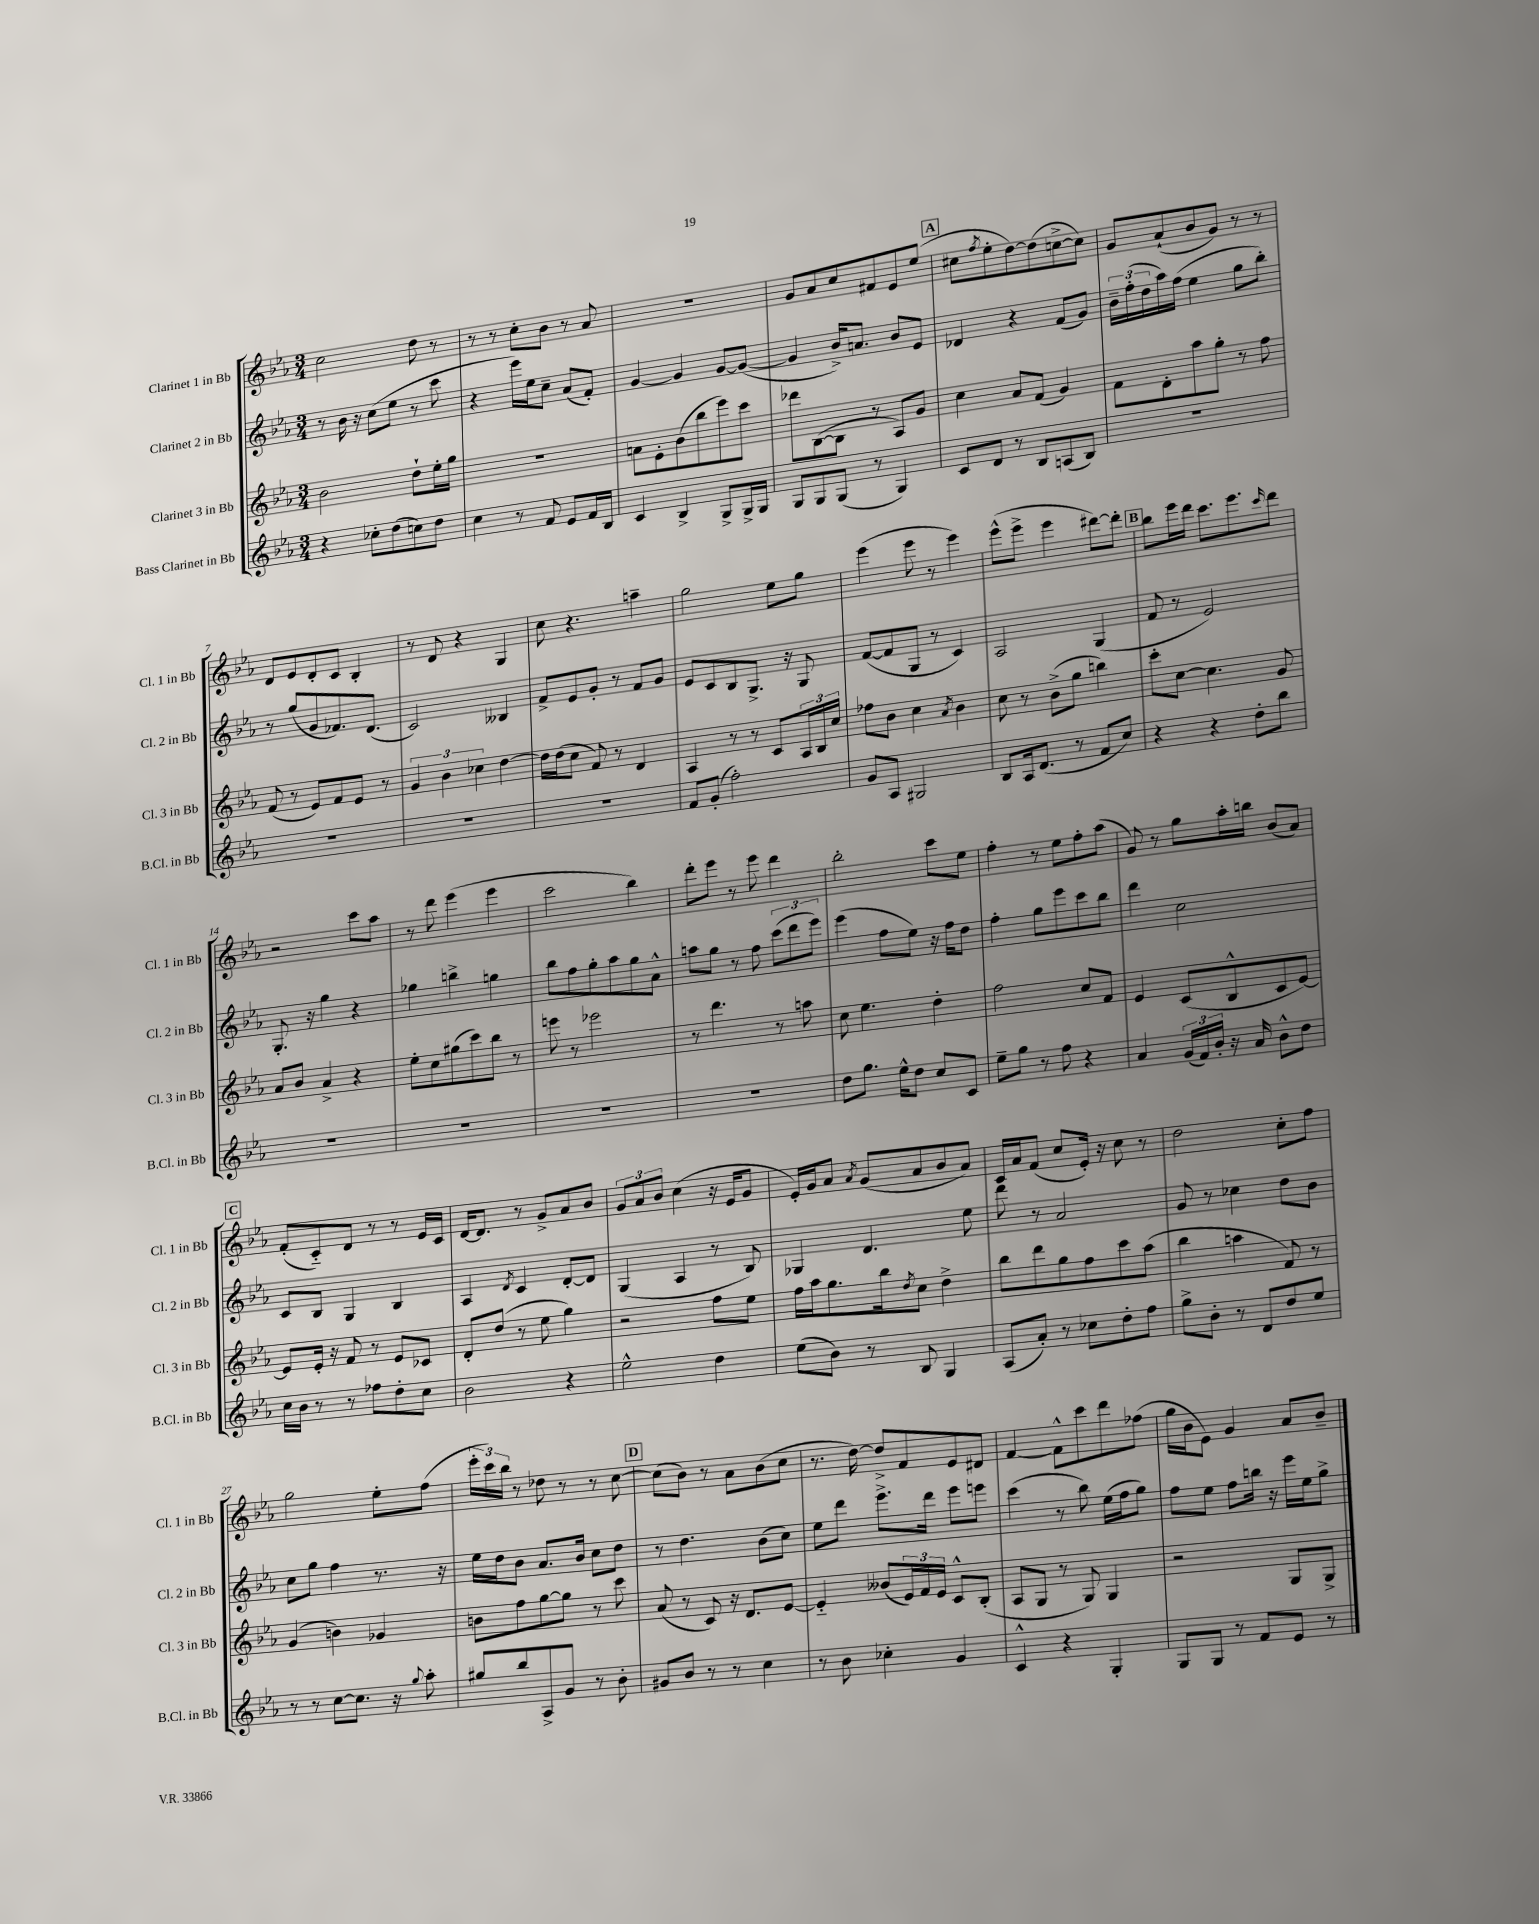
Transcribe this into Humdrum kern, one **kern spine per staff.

**kern	**kern	**kern	**kern
*staff4	*staff3	*staff2	*staff1
*clefG2	*clefG2	*clefG2	*clefG2
*k[b-e-a-]	*k[b-e-a-]	*k[b-e-a-]	*k[b-e-a-]
*M3/4	*M3/4	*M3/4	*M3/4
4r	2b-\	8r	2cc\
.	.	16b-\	.
.	.	16r	.
8cc-'\L	.	(8cc\L	.
(8dd\	.	8ee-\J	.
8cc\)	8dd`\L	8r	8dd\
8dd\J	16ee-'\L	8ccc\	8r
.	16gg\JJ	.	.
=	=	=	=
4cc\	2.r	4r	8r
.	.	.	8r
8r	.	16eee-\LL)	8cc'\L
.	.	16ee-\J	.
8f/	.	8cc~\J	8b-\J
8e-/L	.	(8a-/L	8r
16f/L	.	8f'/J)	8a-/
16B-/JJ	.	.	.
=	=	=	=
4c/	8a\L	[4g/	2.r
.	8e-'\	.	.
4B-^/	(8b-\	4g/]	.
.	8bb-\	.	.
8G^/L	8eee-\)	[8g/L	.
16G^/L	8ccc\J	(8g/_J	.
16G/JJ	.	.	.
=	=	=	=
8G/L	8ddd-\L	4g/]	8g/L
8G/	([8B-\	.	8a-/
(8G/J	8B-\]J	16b-^/LK)	8cc/
.	.	8.a/J	.
8r	8r	.	8f#/
4G/)	8A-/L)	8b-/L	8e-/
.	8g/J	8e-/J	(8ee-/J
=	=	=	=
8c/L	4cc\	4d-/	8cc#\L
.	.	.	8qff/
8d/J	.	.	8ee-'\
8r	8a-/L	4r	[8dd\)
8B-/L	(8f/J	.	(8dd\]
(8A/	4g/)	(8f/L	[8cc^\
8B-/J)	.	8g/J)	8cc\]J)
=	=	=	=
2.r	8f\L	24b-~\LL	8g/L
.	.	(24ff'\	.
.	.	24dd\	.
.	8d'\	16aa-\)	(8a-`/
.	.	(16ff\JJ	.
.	8aa-\	4ee-\	8b-/
.	8gg'\J	.	8g/J)
.	8r	8gg\L	8r
.	8ff\	8bb-'\J)	8r
=	=	=	=
2.r	(8f/	8r	8d/L
.	8r	(8gg/L	8e-/
.	8e-/L)	8g/	8d'/
.	8f/	8.f-/)	8c/J
.	8e-/J	.	4B-'/
.	.	(8.d/J	.
.	8r	.	.
=	=	=	=
2.r	6g/	2c/)	8r
.	.	.	8d/
.	6b-\	.	.
.	.	.	4r
.	6cc-\	.	.
.	[4dd\	4B--/	4G/
=	=	=	=
2.r	16dd\]LL	8f^/L	8cc\
.	(16dd\J	.	.
.	8cc\J	8e-/	4.r
.	8f/)	8g'/J	.
.	8r	8r	.
.	4d/	8f/L	4aa~\
.	.	8g/J	.
=	=	=	=
8f/L	4A-/	8e-/L	2gg\
(8g'/J	.	8c/	.
2ff'\)	8r	8B-/	.
.	8r	8.G^/J	.
.	8c/L	.	8ee-\L
.	.	16r	.
.	24A-/L	8G/	8gg\J
.	24B-/	.	.
.	24cc/JJ	.	.
=	=	=	=
8g/L	8ff-\L	([8f/L	(4eee-\
8A-/J	8b-\J	8f/]	.
2G#/	4cc\	8G/J	8eee-\
.	.	8r	8r
.	8qa-/	.	.
.	4b-\	4c/)	4eee-\)
=	=	=	=
8B-/L	8cc\	2A-/	(8eee-^^\L
16A-/k	8r	.	8eee-^\J
(8.d/J	.	.	.
.	(8b-^\L	.	4eee-\
8r	8gg\J	.	.
8f/L	4bb\)	(4G/	[8ddd#\L)
8cc/J)	.	.	8ddd#'\]J
=	=	=	=
4r	8ccc'\L	8f/	8bb-\L
.	[8cc\J	8r	16eee-\L
.	.	.	16ddd\JJ
4r	4.cc\]	2e-/)	8.ccc\L
.	.	.	8.eee-\
8dd'\L	.	.	.
.	.	.	16qqccc/
8bb-\J	8g/	.	8ddd\J
=	=	=	=
2.r	8a-/L	8.G'/	2r
.	8b-/J	.	.
.	.	16r	.
.	4a-^/	4gg\	.
.	4r	4r	8ccc\L
.	.	.	8aa-\J
=	=	=	=
2.r	8ee-'\L	4gg-\	8r
.	8cc\	.	8ddd\
.	(8gg#\	4bb^\	(4eee-\
.	8ccc\)	.	.
.	8bb-\J	4gg\	4eee-\
.	8r	.	.
=	=	=	=
2.r	8eee\	8bb-\L	2ccc\
.	8r	8ff\	.
.	2eee-\	8gg'\	.
.	.	8aa-\	.
.	.	8gg\	4bb-\)
.	.	8a-^^\J	.
=	=	=	=
2.r	8r	8aa\L	8ddd'\L
.	4.ddd\	8gg\J	8eee-\J
.	.	8r	8r
.	.	8ff\	8eee-\
.	8r	(12ccc\L	4ddd\
.	.	12ddd\	.
.	8aa\	.	.
.	.	12eee-\J)	.
=	=	=	=
8dd\L	8cc\	(4eee-\	2bb-'\
8.gg\J	4.ee-\	.	.
.	.	8ff\L	.
16ee-^^\LK	.	.	.
8dd\J	.	8ee-\J)	.
8cc/L	4dd'\	16r	8ccc\L
.	.	16ff\LK	.
8c/J	.	8dd\J	8ee-\J
=	=	=	=
8ee-~\L	2ff\	4ff'\	4ff'\
8gg\J	.	.	.
8r	.	8gg\L	8r
8ff\	.	8eee-\	8ee-\L
4r	8cc/L	8ccc\	8ff'\
.	8f/J	8bb-\J	(8aa-\J
=	=	=	=
4a-/	4e-/	4ddd\	8g/)
.	.	.	8r
(24g/LL	(8c/L	2cc\	8gg\L
24f/)	.	.	.
24b-'/JJ	.	.	.
16r	8B-^^/	.	16aa-'\L
16a-/	.	.	16bb\JJ
8b-^^\L	8c/	.	(8b-/L
8dd\J	[8e-/J)	.	8a-/J)
=	=	=	=
16cc\LL	8e-/]L	8c/L	(8f'/L
16b-\JJ	.	.	.
8r	16e-'/Jk	8B-/J	8c'~/)
.	16r	.	.
8r	8f/	4G/	8d/J
8ff-\L	8r	.	8r
8dd'\	8e-/L	4B-/	8r
8cc\J	8c-/J	.	16e-/LL
.	.	.	16c/JJ
=	=	=	=
2b-\	8d'/L	4A-/	[16d/LK
.	.	.	8.d/]J
.	(8dd/J	.	.
.	.	8qd/	.
.	8r	4c/	8r
.	8ee-\	.	8g^/L
4r	4gg\)	[8d'/L	8a-/
.	.	8d/]J	8b-/J
=	=	=	=
2ee-^^\	2r	(4G/	12g/L
.	.	.	12a-/
.	.	.	12b-/J
.	.	4A-/	(4cc\
4dd\	8ff\L	8r	16r
.	.	.	16e-/LK
.	8ee-\J	8B-/)	8g/J
=	=	=	=
(8ee-\L	16ff\LL	4G-/	16e-'/LL)
.	16aa-\J	.	16g/J
8b-\J)	8.gg\	.	8a-/J
.	.	.	8qa-/
8r	.	4.d/	(8g/L
.	16bb-\k	.	.
.	8qdd/	.	.
8B-/	8cc\J	.	8a-/
4G/	4dd^\	.	8b-/
.	.	8ee-\	8a-/J)
=	=	=	=
(8A-/L	8bb-\L	8ddd\	16c/LL
.	.	.	16a-/J
8a-'/J)	8ddd\	8r	(8f/J
8r	8gg\	2a-/	8cc/L
8cc-\L	8ff\	.	16e-'/Jk)
.	.	.	16r
8dd'\	8ccc\	.	8cc\
8ff\J	(8aa-\J	.	8r
=	=	=	=
8gg^\L	4bb-\	8g/	2dd\
8b-'\J	.	8r	.
8r	4aa\	4cc-\	.
8d/L	.	.	.
8dd/	8f/)	8dd\L	8cc'\L
8ee-/J	8r	8b-\J	8ff\J
=	=	=	=
8r	(4g/	8cc\L	2gg\
8r	.	8gg\J	.
[8cc\L	4b\)	4ff\	.
8.cc\]J	.	.	.
.	4g-/	8.r	8ee-'\L
16r	.	.	.
8qqgg/	.	.	.
8aa-'\	.	.	(8ff\J
.	.	16r	.
=	=	=	=
8gg#/L	8b\L	16ee-\LL	24eee-'\LL
.	.	.	24ccc\)
.	.	16dd\J	.
.	.	.	24bb-\JJ
8bb-/	8ff\	8b-\J	8r
8A-^/	[8gg\	8.a-/L	8dd-\
8g/J	8gg\]J	.	8r
.	.	16b-/Jk	.
8r	8r	8cc\L	8r
8b-'\	8ccc\	8dd\J	[8cc\
=	=	=	=
8g#/L	(8a-/	8r	(8cc\]L
8b-/J	8r	4.dd\	8b-\J)
8r	8c/)	.	8r
8r	16r	.	8a-\L
.	8.d/L	.	.
4cc\	.	(8b-\L	(8b-\
.	[8e-/J	8cc\J)	8cc\J
=	=	=	=
8r	4e-'~/]	8ee-\L	8.r
8b-\	.	8ddd\J	.
.	.	.	[16dd\)
4cc-'\	(8b--/L	8.eee-^\L	8dd^/]L
.	24e-/L)	.	8f/
.	24f/	.	.
.	.	16ddd\Jk	.
.	24e-/JJ	.	.
4g/	8c^^/L	8eee-\L	8e-/
.	(8B-'/J	8eee\J	8d#/J
=	=	=	=
4c^^/	8A-/L	(4ccc\	[4f/
.	8G/J	.	.
4r	8r	8r	8f^^\]L
.	8G/)	8bb-\)	8ccc\
4G'/	4G/	(16ee-\LL	8ddd\
.	.	16ff\J	.
.	.	8gg\J)	(8ff-\J
=	=	=	=
8G/L	2r	8ff\L	16gg\LL
.	.	.	16b-\J
8G/J	.	8ee-\J	8e-\J)
8r	.	8ff\L	4g/
8f/L	.	16bb\Jk	.
.	.	16r	.
8e-/J	8G/L	16eee-\LL	8a-/L
.	.	16ee-\J	.
8r	8G^/J	8gg^\J	8b-~/J
==	==	==	==
*-	*-	*-	*-
